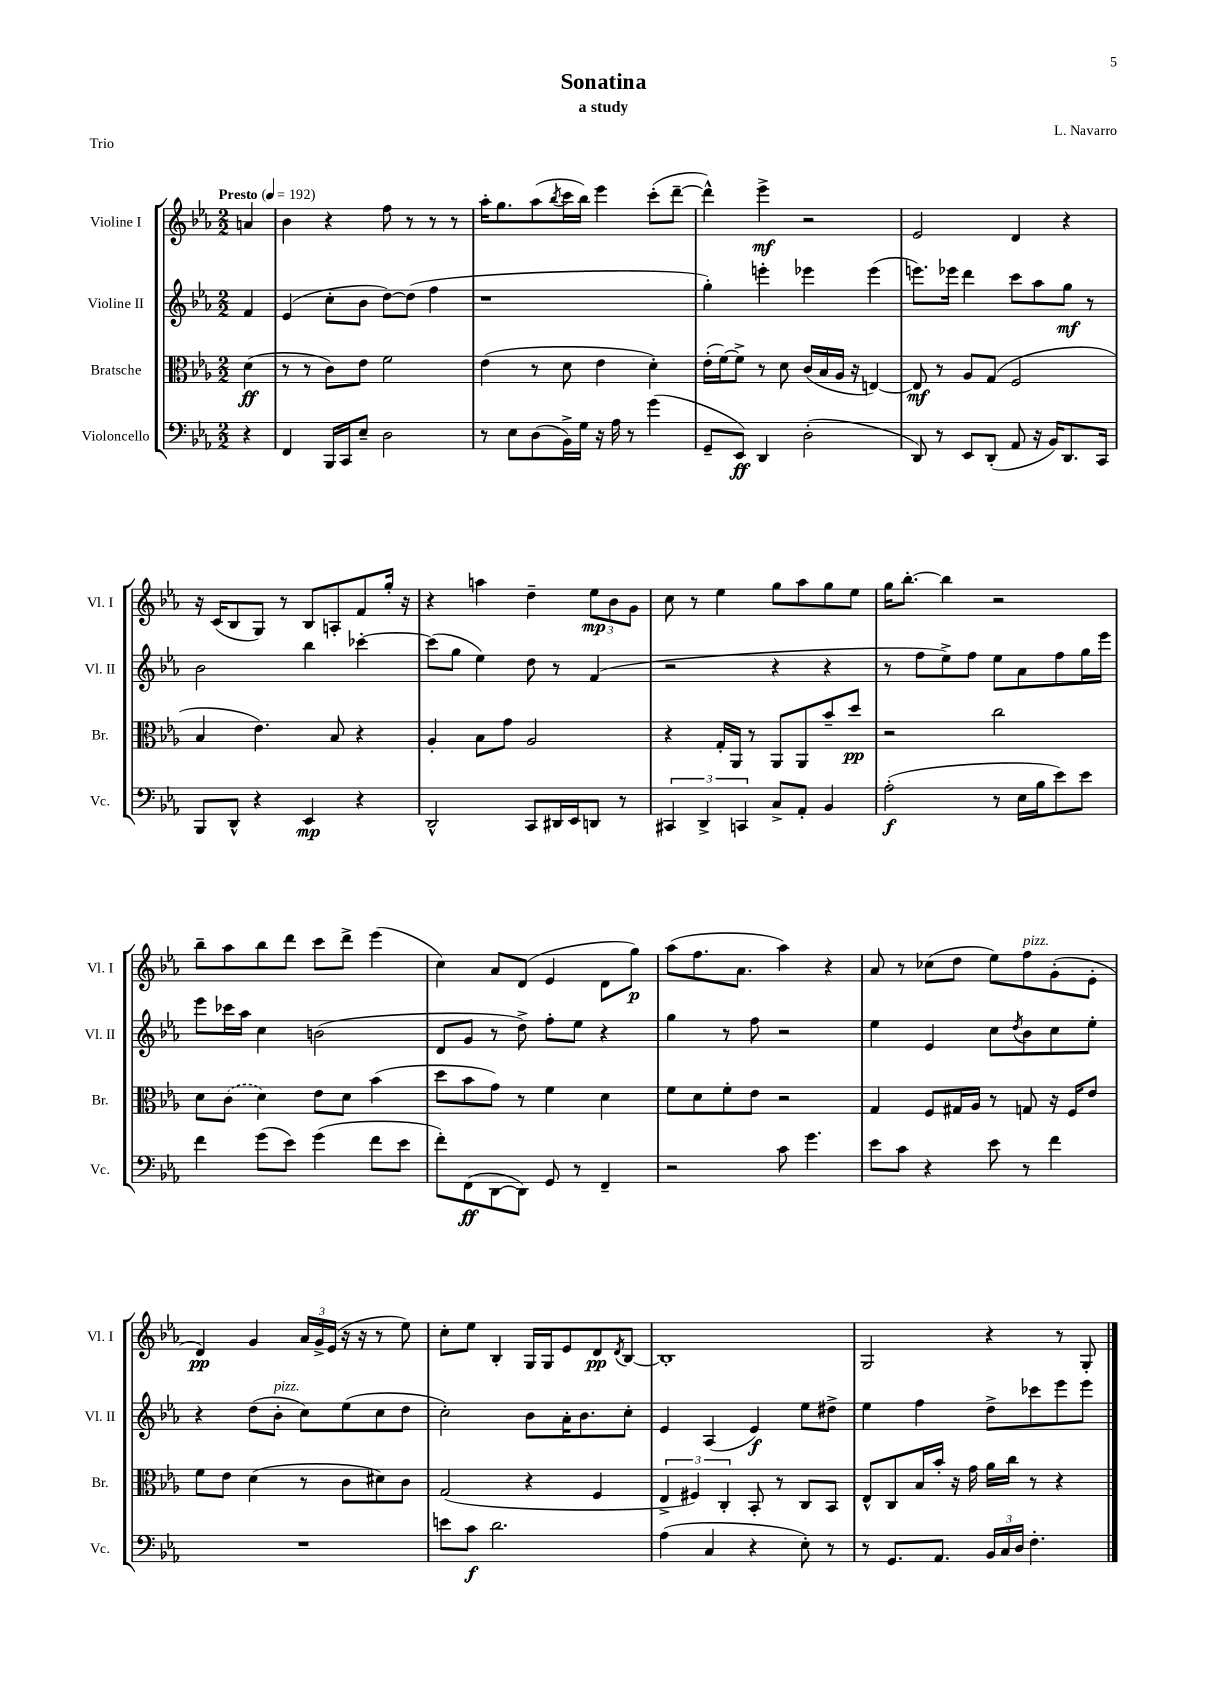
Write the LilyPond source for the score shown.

\header { title = "Sonatina" composer = "L. Navarro" subtitle = "a study" piece = "Trio" }
<<
\new StaffGroup <<
\new Staff = "s0" \with { instrumentName = "Violine I" shortInstrumentName = "Vl. I" } {
    \clef treble \key ees \major \numericTimeSignature \time 2/2 \partial 4 \tempo "Presto" 4 = 192
    a'4 |
    bes'4 r4 f''8 r8 r8 r8 |
    aes''16-. g''8. aes''8( \acciaccatura { bes''8 } c'''16 bes''16) ees'''4 c'''8-.( d'''8~-- |
    d'''4-^) ees'''4->\mf r2 |
    ees'2 d'4 r4 |
    r16 c'16( bes8 g8) r8 bes8 a8-. f'8 g''16-. r16 |
    r4 a''4 d''4-- \tuplet 3/2 { ees''8\mp bes'8 g'8 } |
    c''8 r8 ees''4 g''8 aes''8 g''8 ees''8 |
    g''16 bes''8.~-. bes''4 r2 |
    bes''8-- aes''8 bes''8 d'''8 c'''8 d'''8-> ees'''4( |
    c''4) aes'8 d'8( ees'4 d'8 g''8\p) |
    aes''8( f''8. aes'8. aes''4) r4 |
    aes'8 r8 ces''8( d''8 ees''8) f''8^\markup { \italic "pizz." } g'8-.( ees'8-. |
    d'4\pp) g'4 \tuplet 3/2 { aes'16 g'16-> ees'16( } r16 r16 r8 ees''8) |
    c''8-. ees''8 bes4-. g16 g16 ees'8 d'8\pp \acciaccatura { d'8 } bes8~ |
    bes1-. |
    g2 r4 r8 g8-. \bar "|." |
}
\new Staff = "s1" \with { instrumentName = "Violine II" shortInstrumentName = "Vl. II" } {
    \clef treble \key ees \major \numericTimeSignature \time 2/2 \partial 4
    f'4 |
    ees'4( c''8-. bes'8 d''8~) d''8( f''4 |
    r1 |
    g''4-.) e'''4-. ees'''4 ees'''4( |
    e'''8.) ees'''16 d'''4 c'''8 aes''8 g''8\mf r8 |
    bes'2 bes''4 ces'''4~-. |
    ces'''8( g''8 ees''4) d''8 r8 f'4( |
    r2 r4 r4 |
    r8 f''8 ees''8->) f''8 ees''8 aes'8 f''8 g''16 ees'''16 |
    ees'''8 ces'''16 aes''16 c''4 b'2( |
    d'8 g'8 r8 d''8->) f''8-. ees''8 r4 |
    g''4 r8 f''8 r2 |
    ees''4 ees'4 c''8 \acciaccatura { d''8 } bes'8 c''8 ees''8-. |
    r4 d''8( bes'8-.^\markup { \italic "pizz." } c''8) ees''8( c''8 d''8 |
    c''2-.) bes'8 aes'16-. bes'8. c''8-. |
    ees'4 aes4( ees'4\f) ees''8 dis''8-> |
    ees''4 f''4 d''8-> ces'''8 ees'''8 ees'''8 \bar "|." |
}
\new Staff = "s2" \with { instrumentName = "Bratsche" shortInstrumentName = "Br." } {
    \clef alto \key ees \major \numericTimeSignature \time 2/2 \partial 4
    d'4\ff( |
    r8 r8 c'8) ees'8 f'2 |
    ees'4( r8 d'8 ees'4 d'4-.) |
    ees'16-.( f'16~) f'8-> r8 d'8 c'16( bes16 aes16 r16 e4~) |
    e8\mf r8 aes8 g8( f2 |
    bes4 ees'4.) bes8 r4 |
    aes4-. bes8 g'8 aes2 |
    r4 g16-. aes,16 r8 aes,8 aes,8 bes'8-- d''8\pp |
    r2 c''2 |
    d'8 \once \slurDashed c'8( d'4) ees'8 d'8 bes'4( |
    d''8 bes'8 g'8) r8 f'4 d'4 |
    f'8 d'8 f'8-. ees'8 r2 |
    g4 f8 gis16 aes16 r8 g8 r16 f16 ees'8 |
    f'8 ees'8 d'4( r8 c'8 dis'8) c'8 |
    g2( r4 f4 |
    \tuplet 3/2 { ees4-> fis4) c4-. } bes,8-. r8 c8 bes,8 |
    ees8-^ c8 bes16 bes'16-. r16 g'16 aes'16 c''16 r8 r4 \bar "|." |
}
\new Staff = "s3" \with { instrumentName = "Violoncello" shortInstrumentName = "Vc." } {
    \clef bass \key ees \major \numericTimeSignature \time 2/2 \partial 4
    r4 |
    f,4 bes,,16 c,16 ees8-- d2 |
    r8 ees8 d8( bes,16->) g16 r16 aes16 r8 g'4( |
    g,8-- ees,8\ff) d,4 d2-.( |
    d,8) r8 ees,8 d,8-.( aes,8 r16 bes,16) d,8. c,16 |
    bes,,8 d,8-^ r4 ees,4\mp r4 |
    d,2-^ c,8 dis,16 ees,16 d,8 r8 |
    \tuplet 3/2 { cis,4 d,4-> c,4 } c8-> aes,8-. bes,4 |
    aes2-.\f( r8 ees16 bes16 ees'8) ees'8 |
    f'4 g'8( ees'8) g'4( f'8 ees'8 |
    f'8-.) f,8\ff( d,8~ d,8) g,8 r8 f,4-- |
    r2 c'8 g'4. |
    ees'8 c'8 r4 ees'8 r8 f'4 |
    R1 |
    e'8 c'8\f d'2. |
    aes4( c4 r4 ees8-.) r8 |
    r8 g,8. aes,8. \tuplet 3/2 { bes,16 c16 d16 } f4.-. \bar "|." |
}
>>
>>
\layout { \context { \Score \remove "Bar_number_engraver" } }
